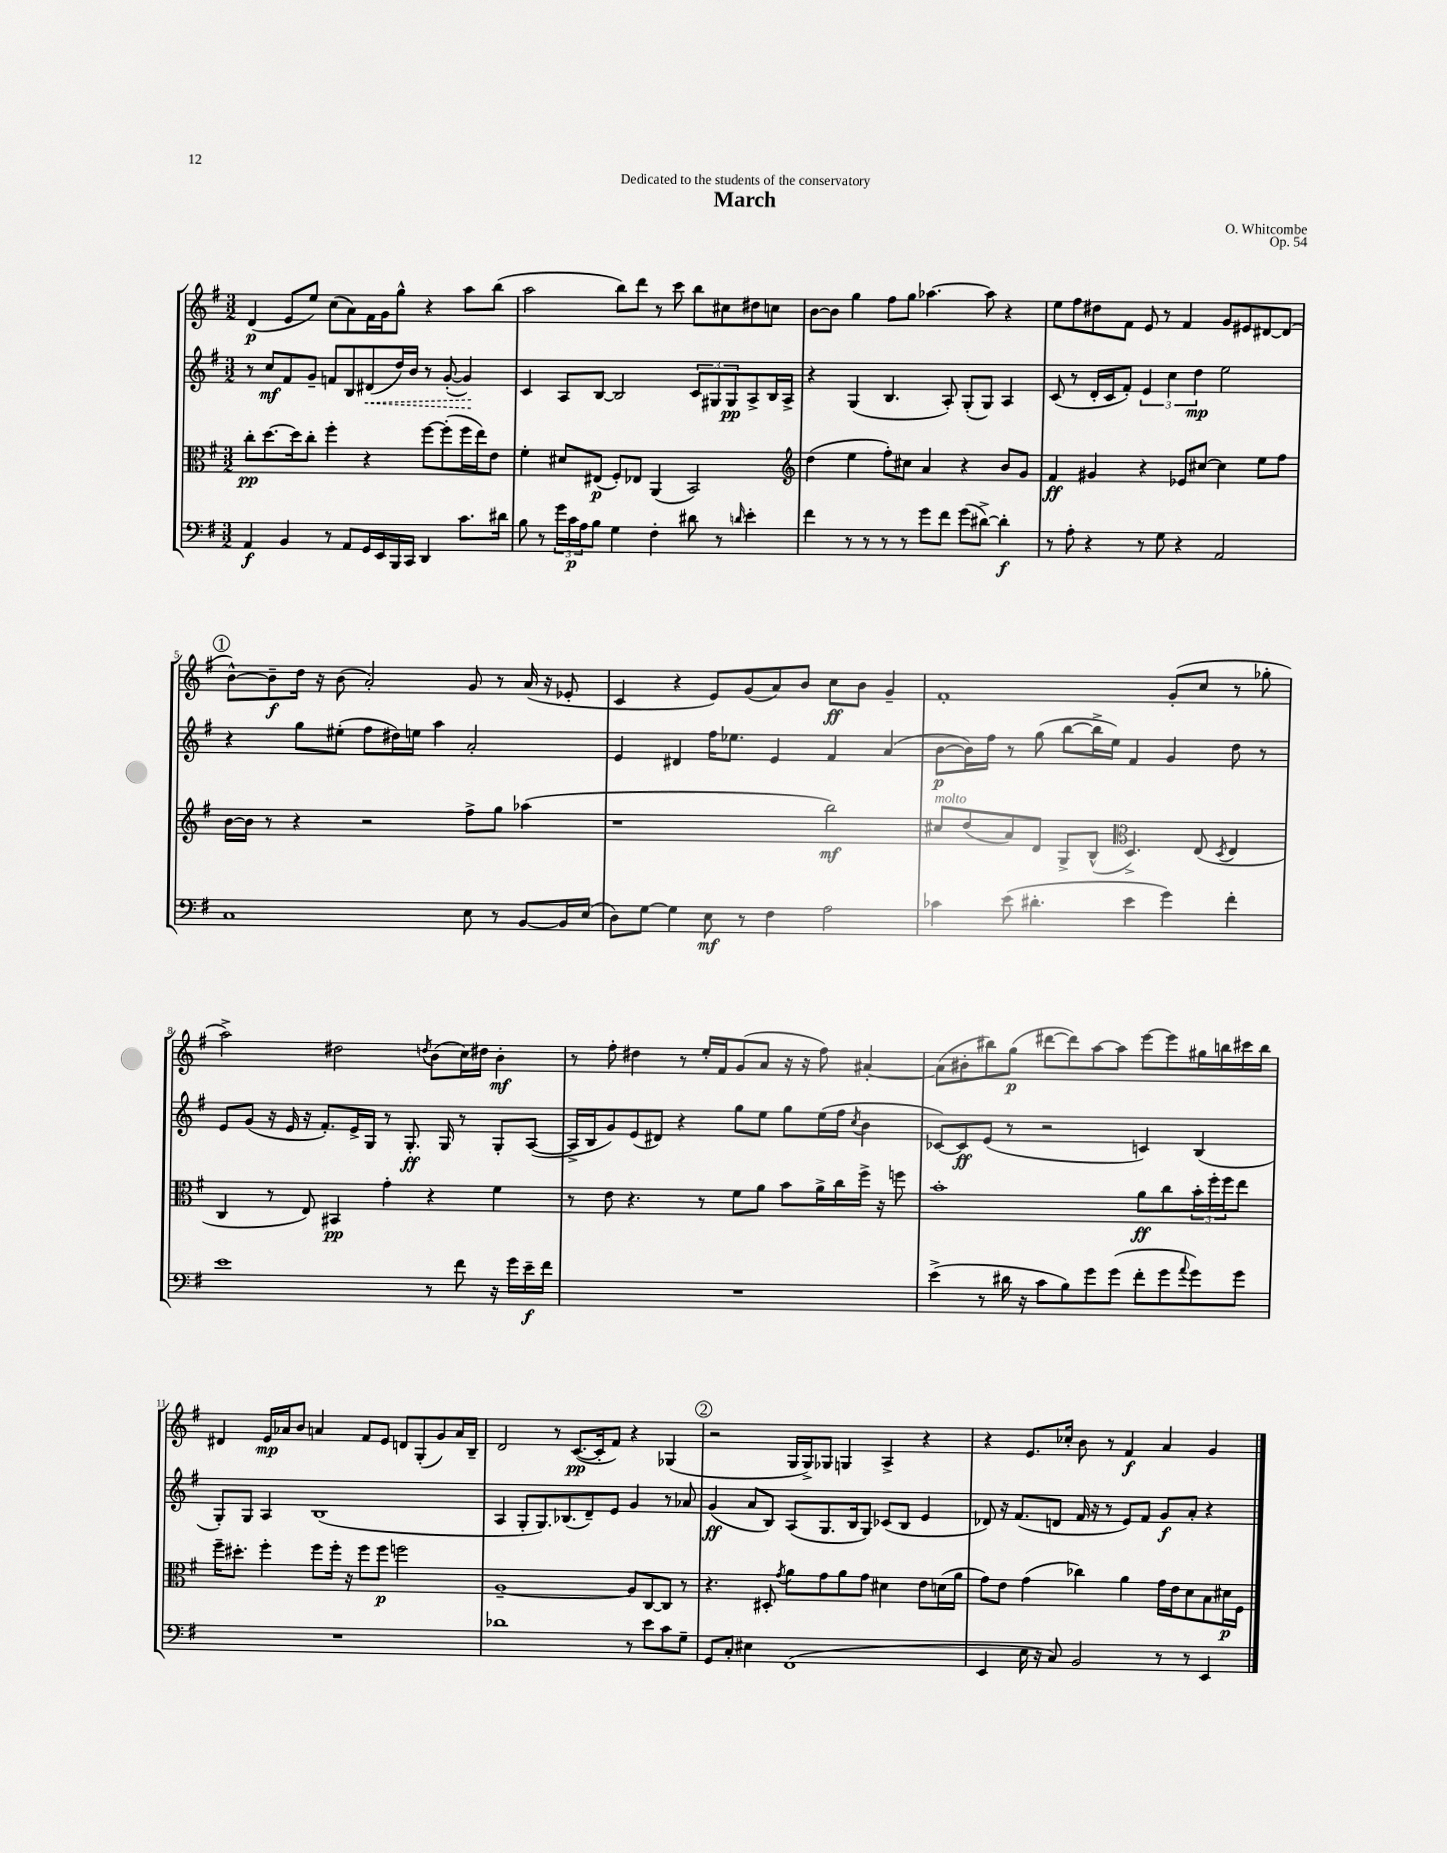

**kern	**dynam	**kern	**dynam	**kern	**dynam	**kern	**dynam
*part4	*part4	*part3	*part3	*part2	*part2	*part1	*part1
*staff4	*staff4	*staff3	*staff3	*staff2	*staff2	*staff1	*staff1
*clefF4	*	*clefC3	*	*clefG2	*	*clefG2	*
*k[f#]	*	*k[f#]	*	*k[f#]	*	*k[f#]	*
*M3/2	*	*M3/2	*	*M3/2	*	*M3/2	*
=1	=1	=1	=1	=1	=1	=1	=1
4AA/	f	8cc'\L	pp	8r	.	(4d/	p
.	.	[8.dd\	.	8cc/L	mf	.	.
4BB/	.	.	.	8f#/	.	8e/L	.
.	.	16dd\k]	.	.	.	.	.
.	.	8cc'\J	.	8g~/J	.	8ee/J)	.
8r	.	4ff#'\	.	8fn/L	.	(8cc\L	.
8AA/L	.	.	.	8B/	.	8a\)	.
!	!	!	!	!	!LO:HP:b	!	!
16GG/L	.	4r	.	(8d#X/	<	16f#\L	.
16EE/	.	.	.	.	.	16g\J	.
16BBB/	.	.	.	16dd/L)	.	8gg^^\J	.
16CC/JJ	.	.	.	16b/JJ	.	.	.
4DD/	.	[8ff#\L	.	8r	.	4r	.
.	.	(8ff#'\]	.	([8g'/	.	.	.
8.c\L	.	16ff#\L	.	4g/])	.	8aa\L	.
.	.	16ee\J)	.	.	.	.	.
.	.	8e\J	.	.	.	(8bb\J	.
16d#X\Jk	.	.	.	.	.	.	.
.	.	.	.	.	[	.	.
=2	=2	=2	=2	=2	=2	=2	=2
8B\	.	4f#'\	.	4c/	.	2aa\	.
8r	.	.	.	.	.	.	.
24g\LL	.	8d#X/L	.	8A/L	.	.	.
24c\	p	.	.	.	.	.	.
24A\J	.	.	.	.	.	.	.
8B\J	.	(8E#X/J	p	[8B/J	.	.	.
4G\	.	8F#'/L)	.	2B/]	.	8bb\L)	.
.	.	8E-X/J	.	.	.	8ddd\J	.
4F#'\	.	(4AA/	.	.	.	8r	.
.	.	.	.	.	.	8ccc\	.
8d#X\	.	2BB/)	.	12c/L	.	8bb\L	.
.	.	.	.	12G#X/	.	.	.
8r	.	.	.	.	.	8cc#X\	.
.	.	.	.	12G#/	pp	.	.
16qqdn/	.	.	.	.	.	.	.
4e'\	.	.	.	8A^/	.	8dd#X\	.
.	.	.	.	16B/L	.	8ccn\J	.
.	.	.	.	16A^/JJ	.	.	.
=3	=3	=3	=3	=3	=3	=3	=3
*	*	*clefG2	*	*	*	*	*
4f#\	.	(4dd\	.	4r	.	[8b\L	.
.	.	.	.	.	.	8b\J]	.
8r	.	4ee\	.	(4G/	.	4gg\	.
8r	.	.	.	.	.	.	.
8r	.	8ff#'\L)	.	4.B/	.	8ff#\L	.
8r	.	8cc#X\J	.	.	.	8gg\J	.
8g\L	.	4a/	.	.	.	[4.aa-X\	.
8f#\J	.	.	.	8A'/)	.	.	.
(8g\L	.	4r	.	(8G'/L	.	.	.
[8d#X^\J)	.	.	.	8G/J)	.	8aa-\]	.
4d#'\]	f	8b/L	.	4A/	.	4r	.
.	.	8g/J	.	.	.	.	.
=4	=4	=4	=4	=4	=4	=4	=4
8r	.	4f#/	ff	(8c/	.	8ee\L	.
8A'\	.	.	.	8r	.	8ff#\	.
4r	.	4g#X/	.	16d'/LL	.	8dd#X\	.
.	.	.	.	16c/J	.	.	.
.	.	.	.	8f#'/J)	.	8f#\J	.
8r	.	4r	.	6e/	.	8e/	.
8G\	.	.	.	.	.	8r	.
.	.	.	.	6cc\	.	.	.
4r	.	8e-X/L	.	.	.	4f#/	.
.	.	.	.	6dd\	mp	.	.
.	.	[8cc#X/J	.	.	.	.	.
2AA/	.	4cc#\]	.	2ee\	.	8g/L	.
.	.	.	.	.	.	8e#X/	.
.	.	8ee\L	.	.	.	[8d#X/	.
.	.	8ff#\J	.	.	.	(8d#/J]	.
!!LO:LB:g=z
!!LO:REH:place=s1:t=1
=5	=5	=5	=5	=5	=5	=5	=5
1C	.	[16b\LL	.	4r	.	[8b^^\L)	.
.	.	16b\JJ]	.	.	.	.	.
.	.	8r	.	.	.	8b~\]	f
.	.	4r	.	8gg\L	.	16dd\Jk	.
.	.	.	.	.	.	16r	.
.	.	.	.	(8ee#X'\J	.	(8b\	.
.	.	2r	.	8ff#\L	.	2a'/)	.
.	.	.	.	16dd#X\L)	.	.	.
.	.	.	.	16een\JJ	.	.	.
.	.	.	.	4aa\	.	.	.
8E\	.	8ff#^\L	.	2a'/	.	8g/	.
8r	.	8gg\J	.	.	.	8r	.
[8BB/L	.	(4aa-X\	.	.	.	(16a/	.
.	.	.	.	.	.	16r	.
16BB/L]	.	.	.	.	.	8e-X'/	.
(16E/JJ	.	.	.	.	.	.	.
=6	=6	=6	=6	=6	=6	=6	=6
8D\L)	.	1r	.	4e/	.	4c/	.
[8G\J	.	.	.	.	.	.	.
4G\]	.	.	.	4d#X/	.	4r	.
8E\	mf	.	.	16ff#\KL	.	8e/L)	.
.	.	.	.	8.ee-X\J	.	.	.
8r	.	.	.	.	.	(8g/	.
4F#\	.	.	.	4e/	.	8a/)	.
.	.	.	.	.	.	8b/J	.
2A\	.	2bb\)	mf	4f#/	.	8cc\L	ff
.	.	.	.	.	.	8b\J	.
.	.	.	.	(4a/	.	4g~/	.
=7	=7	=7	=7	=7	=7	=7	=7
!	!	!LO:TX:a:i:t=molto	!	!	!	!	!
4c-X\	.	8cc#X/L	.	[8b\L	p	1f#'	.
.	.	(8dd/	.	16b\L])	.	.	.
.	.	.	.	16ff#\JJ	.	.	.
(8e\	.	8a/)	.	8r	.	.	.
4.d#X'\	.	8d/J	.	(8gg\	.	.	.
.	.	8G^/L	.	[8bb\L	.	.	.
.	.	(8B^^/J	.	16bb^\L]	.	.	.
.	.	.	.	16ee\JJ)	.	.	.
*	*	*clefC3	*	*	*	*	*
4e\	.	4.D^/)	.	4f#/	.	.	.
4g\)	.	.	.	4g/	.	(8g'/L	.
.	.	(8E/	.	.	.	8cc/J	.
.	.	8qD/	.	.	.	.	.
4f#'\	.	4E/	.	8dd\	.	8r	.
.	.	.	.	8r	.	8gg-X'\	.
!!LO:LB:g=z
=8	=8	=8	=8	=8	=8	=8	=8
1e	.	4C/	.	8e/L	.	2aa^\)	.
.	.	.	.	(8g/J	.	.	.
.	.	8r	.	16r	.	.	.
.	.	.	.	16e/	.	.	.
.	.	8E/)	.	16r	.	.	.
.	.	.	.	8.f#'/L)	.	.	.
.	.	4BB#X/	pp	.	.	2dd#X\	.
.	.	.	.	16e^/L	.	.	.
.	.	.	.	16G/JJ	.	.	.
.	.	4g'\	.	8r	.	.	.
.	.	.	.	8.G'/	ff	.	.
.	.	.	.	.	.	8qddn/	.
8r	.	4r	.	.	.	(8b\L	.
.	.	.	.	16G/	.	.	.
8f#\	.	.	.	8r	.	16cc\L)	.
.	.	.	.	.	.	16dd#X\JJ	.
16r	.	4f#\	.	8G'/L	.	4b'\	mf
16g\LL	.	.	.	.	.	.	.
16e~\	f	.	.	([8A/J	.	.	.
16f#\JJ	.	.	.	.	.	.	.
=9	=9	=9	=9	=9	=9	=9	=9
1.r	.	8r	.	16A^/LL]	.	8r	.
.	.	.	.	16B/J	.	.	.
.	.	8e\	.	8g/)	.	8ff#'\	.
.	.	4.r	.	(8e/	.	4dd#X\	.
.	.	.	.	8d#X/J)	.	.	.
.	.	.	.	4r	.	8r	.
.	.	8r	.	.	.	16ee'/LL	.
.	.	.	.	.	.	16f#/J	.
.	.	8f#\L	.	8gg\L	.	(8g/	.
.	.	8a\J	.	8ee\J	.	8a/J	.
.	.	8b\L	.	8gg\L	.	16r	.
.	.	.	.	.	.	16r	.
.	.	16a^\L	.	(16ee\L	.	8ff#\)	.
.	.	16cc\	.	16ff#\JJ	.	.	.
.	.	.	.	8qcc/	.	.	.
.	.	16ff#^\JJ	.	4b\	.	[4a#X'/	.
.	.	16r	.	.	.	.	.
.	.	8ffn\	.	.	.	.	.
=10	=10	=10	=10	=10	=10	=10	=10
(4e^\	.	1b'	.	[8c-X/L)	.	(8a#\L]	.
.	.	.	.	8c-/]	ff	8b#X'\	.
8r	.	.	.	(8e/J	.	8bb#X\)	.
16d#X\	.	.	.	8r	.	(8gg\J	p
16r	.	.	.	.	.	.	.
8c\L	.	.	.	2r	.	[8ddd#X\L	.
8B\)	.	.	.	.	.	8ddd#\])	.
8g\	.	.	.	.	.	[8aa\	.
(8g\J	.	.	.	.	.	8aa\J]	.
8f#'\L	.	8a\L	ff	4cn/)	.	[8eee\L	.
8g\	.	8cc\	.	.	.	8eee\]	.
8qqa/	.	.	.	.	.	.	.
8g\)	.	24b'\L	.	(4B/	.	16gg#X\L	.
.	.	24ff#'\	.	.	.	.	.
.	.	.	.	.	.	16bbn\	.
.	.	24ff#\J	.	.	.	.	.
8g\J	.	8ee\J	.	.	.	16ccc#X\	.
.	.	.	.	.	.	16bb\JJ	.
!!LO:LB:g=z
=11	=11	=11	=11	=11	=11	=11	=11
1.r	.	16ff#~\KL	.	8G'/L)	.	4d#X/	.
.	.	8.dd#X'\J	.	.	.	.	.
.	.	.	.	8G/J	.	.	.
.	.	4ff#'\	.	4A/	.	16e/LL	mp
.	.	.	.	.	.	16a-X/J	.
.	.	.	.	.	.	8b/J	.
.	.	8ff#\L	.	(1B	.	4an/	.
.	.	16ff#'\Jk	.	.	.	.	.
.	.	16r	.	.	.	.	.
.	.	8ff#\L	.	.	.	8f#/L	.
.	.	8ff#\J	p	.	.	8e/J	.
.	.	2ffn\	.	.	.	8dn/L	.
.	.	.	.	.	.	(8G'/	.
.	.	.	.	.	.	8g/)	.
.	.	.	.	.	.	16a/L	.
.	.	.	.	.	.	16B~/JJ	.
=12	=12	=12	=12	=12	=12	=12	=12
1d-X	.	[1A~	.	4A/	.	2d/	.
.	.	.	.	8G'/L	.	.	.
.	.	.	.	8.G/)	.	.	.
.	.	.	.	.	.	8r	.
.	.	.	.	(8.B-X/	.	.	.
.	.	.	.	.	.	([8.c/L	pp
.	.	.	.	8d~/)	.	.	.
.	.	.	.	.	.	16c'/k]	.
.	.	.	.	8e/J	.	8f#/J)	.
8r	.	8A/L]	.	4g/	.	4r	.
8e\L	.	[8C/	.	.	.	.	.
8c\	.	8C/J]	.	8r	.	(4G-X/	.
8G~\J	.	8r	.	8a-X/	.	.	.
!!LO:REH:place=s1:t=2
=13	=13	=13	=13	=13	=13	=13	=13
8GG/L	.	4.r	.	(4g/	ff	2r	.
8C'/J	.	.	.	.	.	.	.
4E#X\	.	.	.	8a/L	.	.	.
.	.	8D#X'/	.	8B/J)	.	.	.
.	.	8qg/	.	.	.	.	.
(1FF#	.	8a\L	.	(8A/L	.	16G/LL	.
.	.	.	.	.	.	16G^/J)	.
.	.	8g\	.	8.G/	.	8G-X/J	.
.	.	8a\	.	.	.	4Gn/	.
.	.	.	.	16B/k	.	.	.
.	.	8g\J	.	8G/J)	.	.	.
.	.	4d#X\	.	(8c-X/L	.	4A^/	.
.	.	.	.	8B/J	.	.	.
.	.	8e\L	.	4e/	.	4r	.
.	.	(16dn\L	.	.	.	.	.
.	.	16a\JJ	.	.	.	.	.
=14	=14	=14	=14	=14	=14	=14	=14
4EE/	.	8g\L)	.	8d-X/)	.	4r	.
.	.	8e\J	.	16r	.	.	.
.	.	.	.	(8.f#/L	.	.	.
16E\	.	(4g\	.	.	.	8.e/L	.
16r	.	.	.	.	.	.	.
8C/)	.	.	.	8dn/J	.	.	.
.	.	.	.	.	.	16cc-X'/Jk	.
2BB/	.	4cc-X\)	.	16f#/	.	8b\	.
.	.	.	.	16r	.	.	.
.	.	.	.	8r	.	8r	.
.	.	4a\	.	8e/L)	.	4f#/	f
.	.	.	.	8f#/J	.	.	.
8r	.	16g\LL	.	8g/L	f	4a/	.
.	.	16e\J	.	.	.	.	.
8r	.	8d\	.	8a'/J	.	.	.
4EE/	.	8B\	.	4r	.	4g/	.
.	.	16d#X\L	p	.	.	.	.
.	.	16F#\JJ	.	.	.	.	.
==	==	==	==	==	==	==	==
*-	*-	*-	*-	*-	*-	*-	*-
